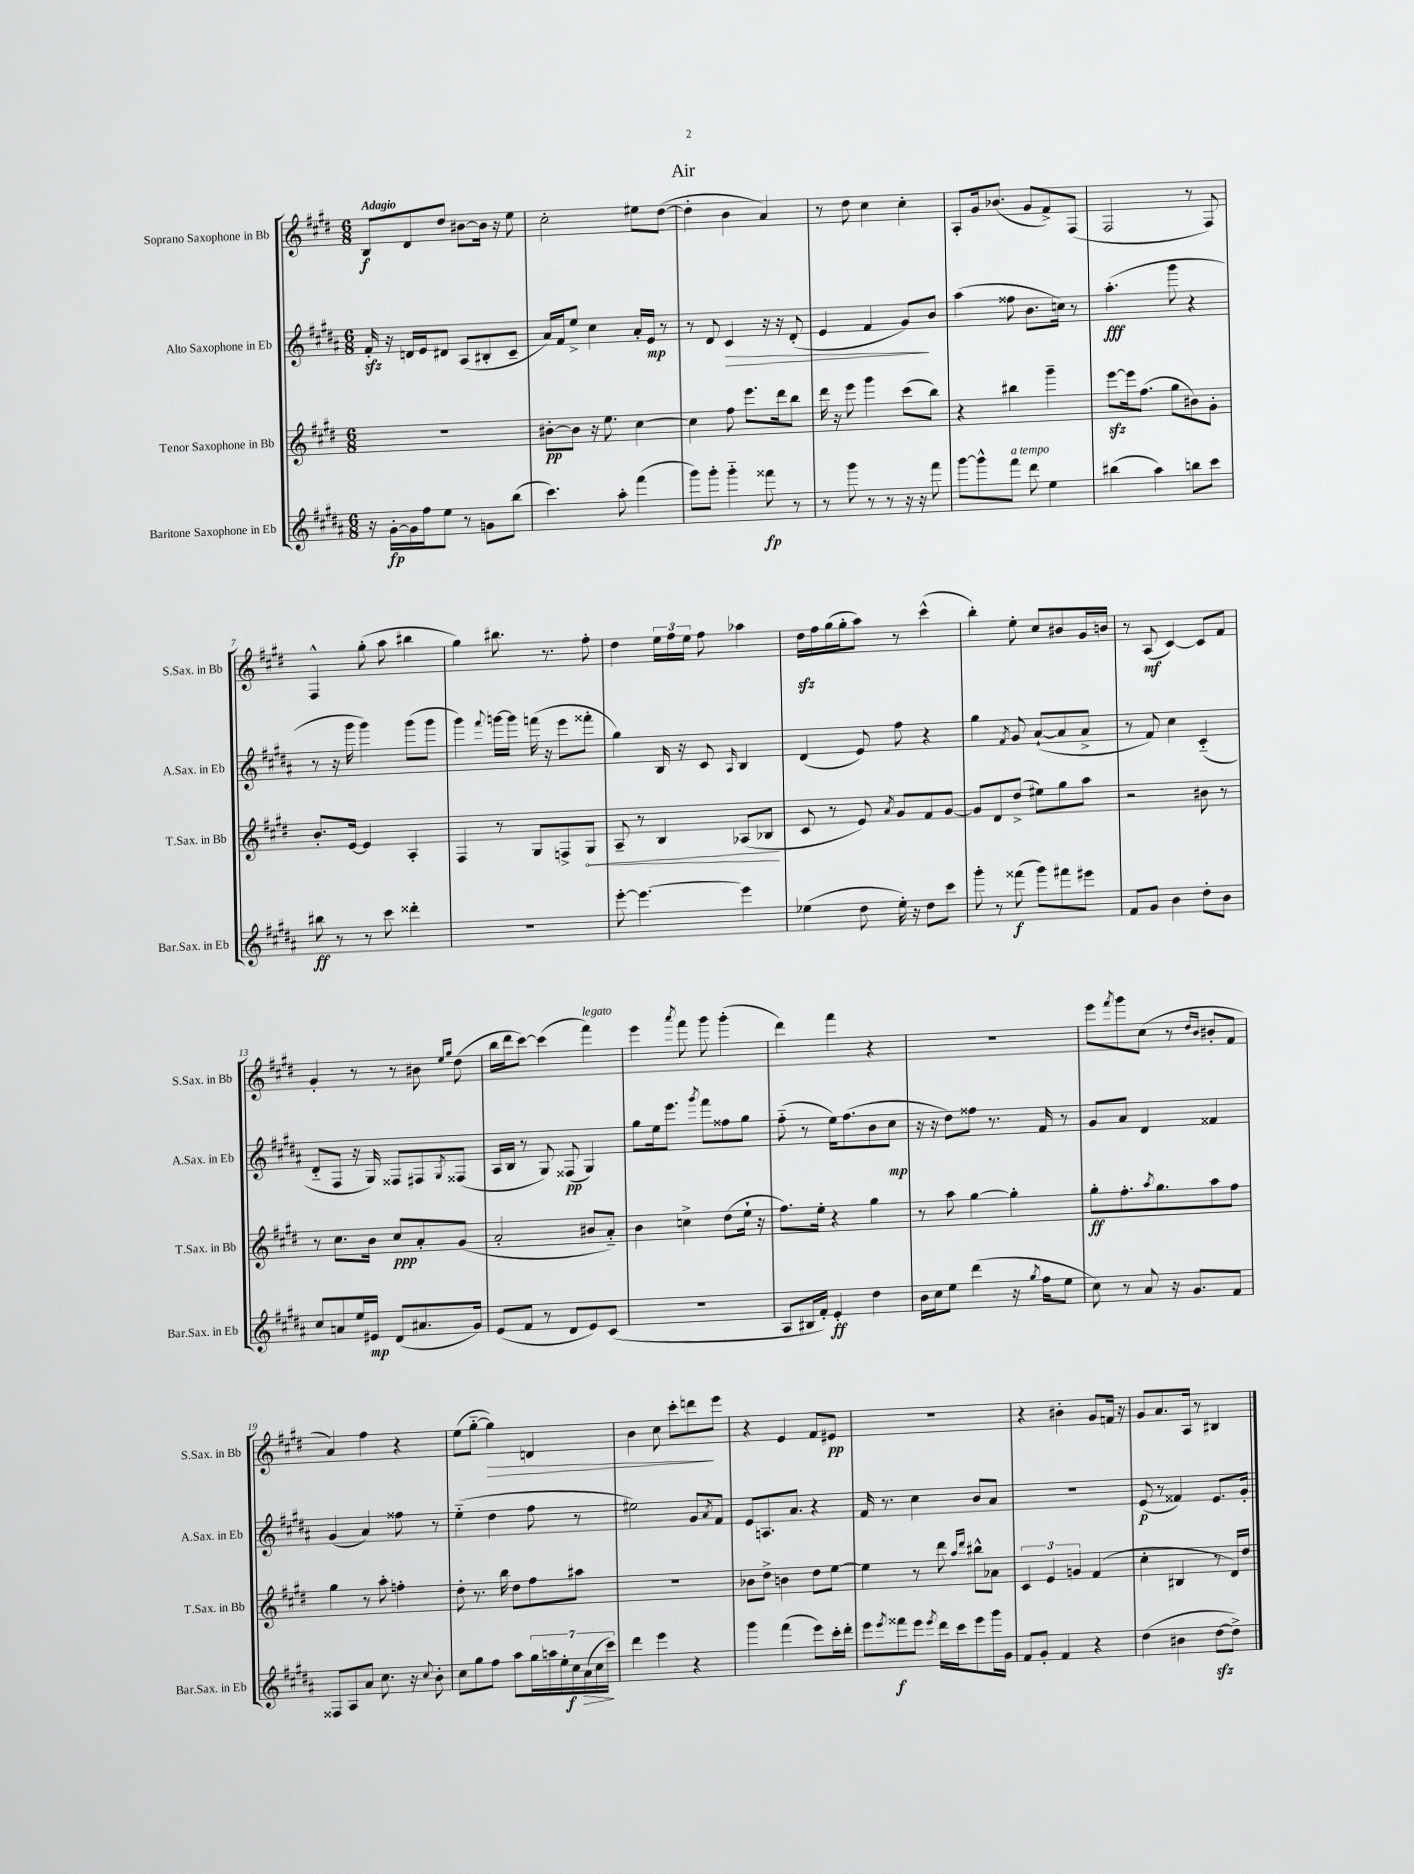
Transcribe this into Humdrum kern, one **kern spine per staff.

**kern	**kern	**kern	**kern
*staff4	*staff3	*staff2	*staff1
*clefG2	*clefG2	*clefG2	*clefG2
*k[f#c#g#d#a#]	*k[f#c#g#d#]	*k[f#c#g#d#a#]	*k[f#c#g#d#]
*M6/8	*M6/8	*M6/8	*M6/8
16r	2.r	16f#'	8B
[16g#'	.	16r	.
16g#]	.	16d	8d#
16ff#	.	16e	.
8ee	.	8d#	8dd#
8r	.	(8A#	[8b#
8g	.	8B#'	16b#]
.	.	.	16r
(8bb	.	8c#~	8ee
=	=	=	=
4.ccc#)	[8b#'	16a#)	2cc#'
.	.	16f#	.
.	8b#]	8ee^	.
.	16r	4cc#	.
.	8.ee	.	.
8aa#'	.	.	.
(4fff#	[4cc#	16a#'	8ee#
.	.	16e	.
.	.	8r	([8dd#
=	=	=	=
8ggg#)	4cc#]	8r	4dd#']
8ggg#'	.	8d#	.
4ggg#'~	8ff#	4c#	4b
.	8.eee	.	.
8fff##	.	16r	4a)
.	16ddd#	16r	.
8r	8bb	(8d#'	.
=	=	=	=
8r	16ddd#	4e	8r
.	16r	.	.
8ggg#	8eee	.	8dd#
8r	4ggg#	4f#	4cc#
8r	.	.	.
16r	(8ccc#	8g#)	4cc#'
16r	.	.	.
8fff#	8bb)	8b	.
=	=	=	=
[8ggg#	4r	(4aa#	8A'
8ggg#^^]	.	.	16g#
.	.	.	(8.b-
8fff#	4bb#	8ff##	.
8ddd#	.	8.b	8g#
4ee	4ggg#~	.	8f#^)
.	.	16cc)	.
.	.	8r	(8F#
=	=	=	=
(4bb#	[8eee	(4.aa#'	2F#
.	16eee]	.	.
.	(8.ff#	.	.
4aa#)	.	.	.
.	8gg#	8ggg#	.
8bb	8b#)	4r	8r
8ccc#	8g#'	.	8F#)
=	=	=	=
8bb#	8.b'	8r	4F#^^
8r	.	16r	.
.	[16e	16ggg#	.
8r	4e]	4ggg#)	(8gg#'
8ccc#	.	.	8aa
4ddd##'	4A'	(8ggg#	4bb#
.	.	8ggg#	.
=	=	=	=
2.r	4F#	4ggg#)	4gg#)
.	.	8qqfff#	.
.	8r	[16ggg	8.bb#
.	.	16ggg]	.
.	8G#	(16fff	.
.	.	16r	8.r
.	8F^	8eee	.
.	8G#	8fff##'	8ff#'
=	=	=	=
[8eee'	8A~	4gg#)	4dd#
4.eee_	8r	.	.
.	4B	16B	24ee
.	.	.	24ff#
.	.	16r	.
.	.	.	24ee
.	.	8c#	8ff#
.	.	16qqA#	.
4eee]	(8A-	4B	4aa-
.	8B-	.	.
=	=	=	=
(4ee-	8c#	(4d#	16dd#
.	.	.	16ff#
.	8r	.	(16gg#
.	.	.	16gg#'
8dd#	8e)	8e)	8aa)
.	8qa	.	.
16ee-')	8g#	8ff#	8r
16r	.	.	.
8dd#	8f#	4r	(4ccc#^^
8ccc#	[8g#	.	.
=	=	=	=
8ggg#'	8g#]	4gg#	4bb')
8r	8d#	.	.
.	.	8qf#	.
(8fff##	(8dd#^	8g#	8ee'
8ggg#)	8ee#)	([8a#`	8cc#
8fff#	8gg#	8a#]	8b#
8eee#	8aa	8a#^	16g#
.	.	.	16b
=	=	=	=
8f#	2r	8r	8r
8g#	.	8f#)	(8A
4b	.	4cc#	[4c#)
8dd#'	8b#	(4c#'~	8c#]
8b	8r	.	8f#
=	=	=	=
8cc#	8r	8d#'~	4g#'
8a	8.cc#	8F#	.
16ee	.	16r	8r
16e#	16b	16G#)	.
(8d#	8cc#	8F##	8r
8.a#	8a'	8F#	8b#
.	.	.	16qqee
.	.	8qG#	16qqgg#
.	(8g#	(8F##	(8dd#
16g#)	.	.	.
=	=	=	=
(8e	2a'	16A#	16bb
.	.	16B	16ddd#
8f#	.	8r	[8ccc#)
8r	.	8G#)	(4ccc#]
8d#	.	(8F##	.
8e)	8b#	4G#)	4fff#)
(8c#	8a'~)	.	.
=	=	=	=
2.r	4b	8gg#	4eee
.	.	16ee	.
.	.	8.eee	.
.	.	.	8qaaa
.	4cc^	.	8fff#
.	.	8qggg#	.
.	.	8fff#	8ggg#
.	(8dd#	8ff##	(4ggg#'
.	16ee`	8gg#	.
.	16r	.	.
=	=	=	=
8A#	8.ff#)	(8ff#'~	4ddd#)
16B#	.	8r	.
16f#')	16ee'	.	.
4e'	4r	16ee)	4fff#
.	.	(8.ff#	.
4dd#	4gg#	8b	4r
.	.	8cc#	.
=	=	=	=
16b	8r	16r	2.r
16cc#	.	16r	.
8ee	8aa	8dd#)	.
(4ddd#	[4gg#	8ff##	.
.	.	8.r	.
16r	4gg#']	.	.
8qgg#	.	.	.
16ff#	.	16f#	.
8ee	.	8r	.
=	=	=	=
8cc#)	8gg#'	8g#	8eee
.	.	.	8qfff#
8r	8.ff#'	8a#	8ggg#
8a#	.	4d#	(8cc#
.	8qaa	.	.
.	8.gg#	.	.
16r	.	.	8r
8.g#	.	.	.
.	.	.	16qqdd#
.	.	.	16qqb
.	8aa	4f##	8b#'
8f#	8ff#	.	8f#
=	=	=	=
8F##	4gg#	(4g#	4a)
8A#	.	.	.
8a#	8r	4a#)	4ff#
8.cc#	8aa'	.	.
.	4ff'	8ff##	4r
16r	.	.	.
8qqcc#	.	.	.
8b'	.	8r	.
=	=	=	=
8cc#	8dd#'	(4ee'~	(8ee
8gg#	8.r	.	[8gg#'~
8ff#	.	4dd#	4gg#])
.	16bb	.	.
8aa#	8dd#	.	.
28gg#	8ff#	8ff#	4d
28aa	.	.	.
28ee'	.	.	.
28cc#	.	.	.
.	8aa#	8r	.
(28a#	.	.	.
28cc#	.	.	.
28ccc#)	.	.	.
=	=	=	=
4ddd#	2.r	2ee#)	4b
4eee	.	.	8cc#
.	.	.	8ccc#'
4r	.	8g#	8ddd
.	.	8qa#	.
.	.	8f#	8eee
=	=	=	=
4ggg#	8b-	8e	4r
.	8dd#^	8.A	.
(4fff#	4b	.	4e
.	.	8.a#	.
8eee)	8dd#	4r	8f#
16ccc#'	[8ee	.	8e#
16ddd#'	.	.	.
=	=	=	=
8eee	4ee]	16f#	2.r
.	.	8.r	.
8qeee	.	.	.
8fff##	.	.	.
8eee	8r	4cc#	.
8qeee	.	.	.
16ddd#	8ddd#	.	.
16ccc#	.	.	.
.	16qqaa	.	.
.	16qqddd#	.	.
8eee	8bb#^^	8b	.
16ggg#	8a-	8a#	.
16g#	.	.	.
=	=	=	=
8f#	6c#	2.r	4r
8g#'	.	.	.
.	6e	.	.
4f#	.	.	4b#'
.	6g	.	.
4r	(4f#	.	8g#
.	.	.	16f
.	.	.	16r
=	=	=	=
(4dd#	4cc#'	(8e	8g#
.	.	8r	8.a
4b#	4B#	4f##)	.
.	.	.	16A
.	.	.	8r
[8dd#	8r	8.e	4B#
8dd#^])	16d#)	.	.
.	16dd#	16g#'	.
==	==	==	==
*-	*-	*-	*-
